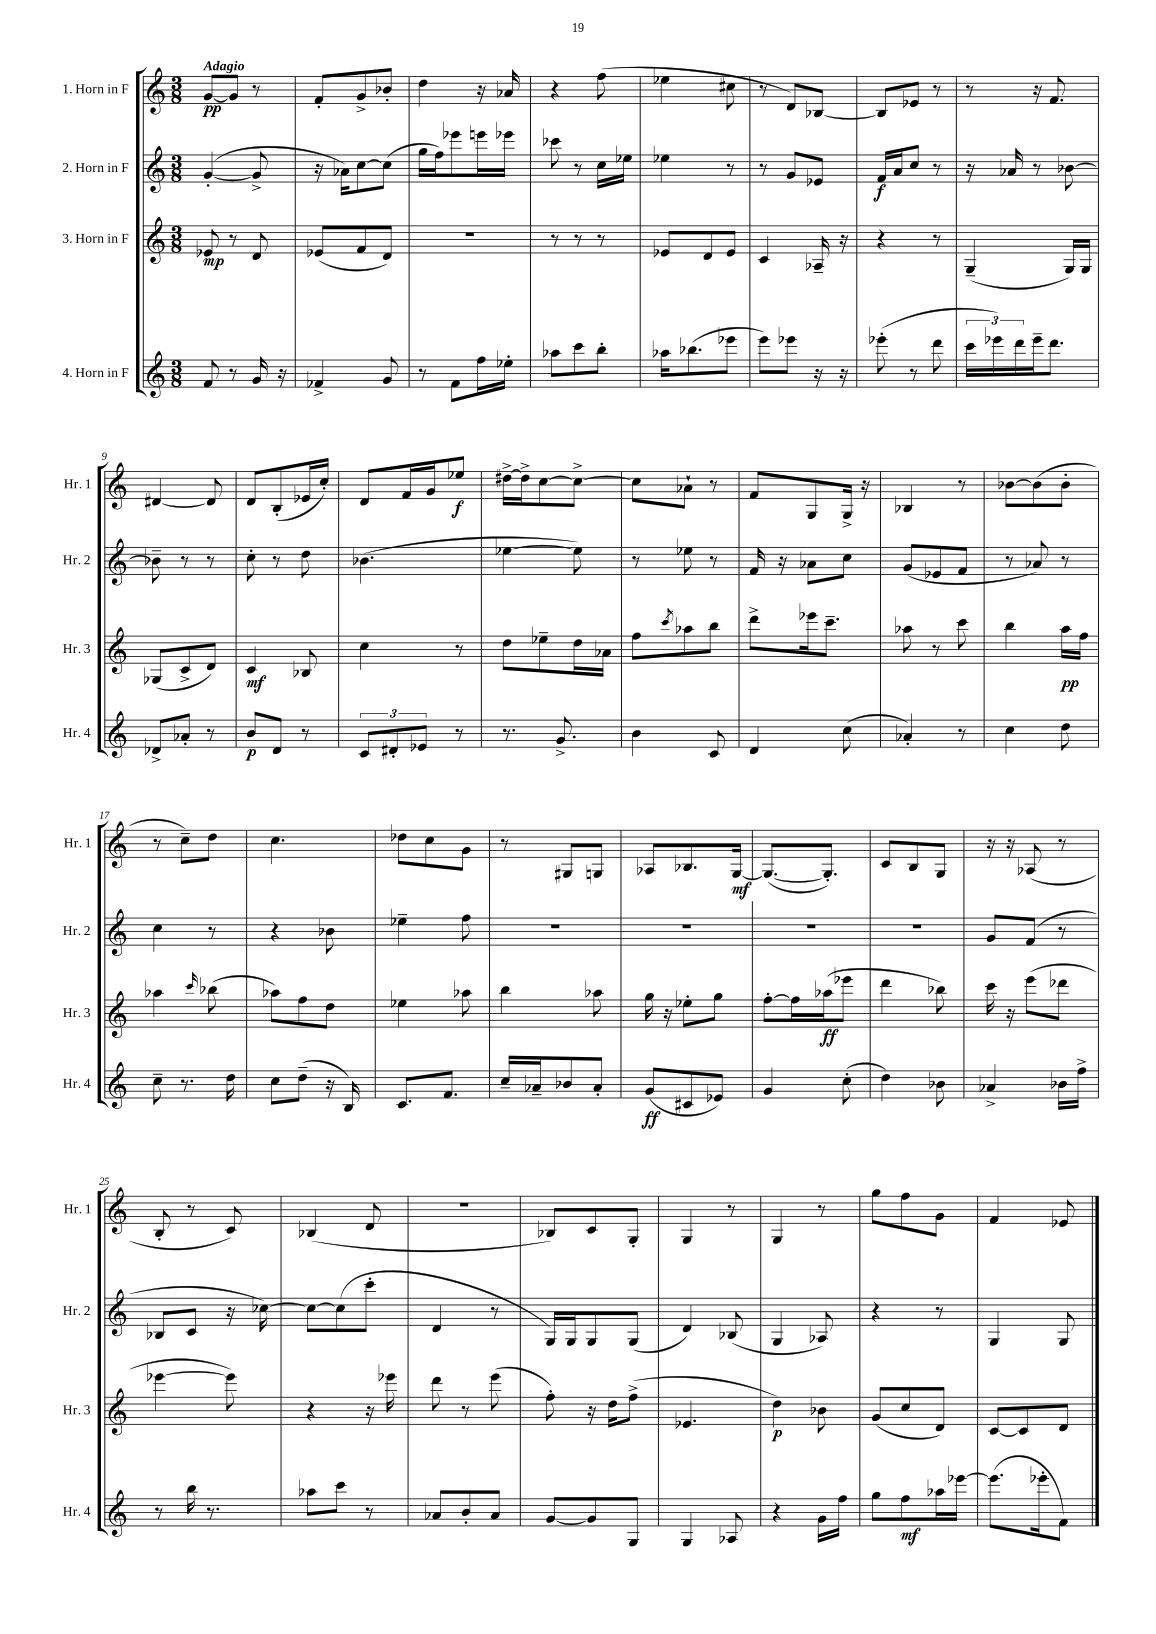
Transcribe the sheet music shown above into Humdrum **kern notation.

**kern	**dynam	**kern	**dynam	**kern	**dynam	**kern	**dynam
*part4	*part4	*part3	*part3	*part2	*part2	*part1	*part1
*staff4	*staff4	*staff3	*staff3	*staff2	*staff2	*staff1	*staff1
*I"4. Horn in F	*	*I"3. Horn in F	*	*I"2. Horn in F	*	*I"1. Horn in F	*
*I'Hr. 4	*	*I'Hr. 3	*	*I'Hr. 2	*	*I'Hr. 1	*
*clefG2	*	*clefG2	*	*clefG2	*	*clefG2	*
*k[]	*	*k[]	*	*k[]	*	*k[]	*
*M3/8	*	*M3/8	*	*M3/8	*	*M3/8	*
=1	=1	=1	=1	=1	=1	=1	=1
!	!	!	!	!	!	!LO:TX:a:B:t=Adagio	!
8f/	.	8e-X/	mp	([4g'/	.	[8g/L	pp
8r	.	8r	.	.	.	8g/J]	.
16g/	.	8d/	.	8g^/]	.	8r	.
16r	.	.	.	.	.	.	.
=2	=2	=2	=2	=2	=2	=2	=2
4f-X^/	.	(8e-X/L	.	16r	.	8f'/L	.
.	.	.	.	16a-X\KL)	.	.	.
.	.	8f/	.	[8cc\	.	8g^/	.
8g/	.	8d/J)	.	(8cc\J]	.	8b-X'/J	.
=3	=3	=3	=3	=3	=3	=3	=3
8r	.	4.r	.	16gg\LL	.	4dd\	.
.	.	.	.	16ff\J)	.	.	.
8f\L	.	.	.	8eee-X\	.	.	.
16ff\L	.	.	.	16eeen\L	.	16r	.
16ee-X'\JJ	.	.	.	16eee-X\JJ	.	16a-X/	.
=4	=4	=4	=4	=4	=4	=4	=4
8aa-X\L	.	8r	.	8ccc-X\	.	4r	.
8ccc\	.	8r	.	8r	.	.	.
8bb'\J	.	8r	.	16cc\LL	.	(8ff\	.
.	.	.	.	16ee-X\JJ	.	.	.
=5	=5	=5	=5	=5	=5	=5	=5
16aa-X\KL	.	8e-X/L	.	4ee-X\	.	4ee-X\	.
(8.bb-X\	.	.	.	.	.	.	.
.	.	8d/	.	.	.	.	.
8eee-X\J	.	8e-/J	.	8r	.	8cc#X\	.
=6	=6	=6	=6	=6	=6	=6	=6
8eee\L)	.	4c/	.	8r	.	8r	.
8eee-X\J	.	.	.	8g/L	.	8d/L)	.
16r	.	16A-X~/	.	8e-X/J	.	[8B-X/J	.
16r	.	16r	.	.	.	.	.
=7	=7	=7	=7	=7	=7	=7	=7
(8eee-X'\	.	4r	.	16f/LL	f	8B-/L]	.
.	.	.	.	16a/J	.	.	.
8r	.	.	.	8cc/J	.	8e-X/J	.
8ddd\	.	8r	.	8r	.	8r	.
=8	=8	=8	=8	=8	=8	=8	=8
24ccc\LL	.	(4G~/	.	16r	.	8r	.
24eee-X\)	.	.	.	.	.	.	.
.	.	.	.	16a-X/	.	.	.
24ddd\	.	.	.	.	.	.	.
16eee-~\J	.	.	.	8r	.	16r	.
8.ddd\J	.	.	.	.	.	8.f/	.
.	.	16G/LL)	.	[8b-X\	.	.	.
.	.	16G/JJ	.	.	.	.	.
!!LO:LB:g=z
=9	=9	=9	=9	=9	=9	=9	=9
8d-X^/L	.	(8G-X/L	.	8b-X~\]	.	[4d#X/	.
8a-X'/J	.	8c^/	.	8r	.	.	.
8r	.	8d/J)	.	8r	.	8d#/]	.
=10	=10	=10	=10	=10	=10	=10	=10
8b/L	p	4c/	mf	8cc'\	.	8d/L	.
8d/J	.	.	.	8r	.	(8B'/	.
8r	.	8B-X/	.	8dd\	.	16e-X/L	.
.	.	.	.	.	.	16cc'/JJ)	.
=11	=11	=11	=11	=11	=11	=11	=11
12c/L	.	4cc\	.	(4.b-X\	.	8d/L	.
12d#X'/	.	.	.	.	.	.	.
.	.	.	.	.	.	16f/L	.
12e-X/J	.	.	.	.	.	.	.
.	.	.	.	.	.	16g/J	.
8r	.	8r	.	.	.	8ee-X/J	f
=12	=12	=12	=12	=12	=12	=12	=12
8.r	.	8dd\L	.	[4ee-X\	.	[16dd#X^\LL	.
.	.	.	.	.	.	16dd#^\J]	.
.	.	8ee-X~\	.	.	.	[8cc\	.
8.g^/	.	.	.	.	.	.	.
.	.	16dd\L	.	8ee-\])	.	8cc^\J_	.
.	.	16a-X\JJ	.	.	.	.	.
=13	=13	=13	=13	=13	=13	=13	=13
4b\	.	8ff\L	.	8r	.	8cc\L]	.
.	.	8qccc/	.	.	.	.	.
.	.	8aa-X\	.	8ee-X\	.	8a-X`\J	.
8c/	.	8bb\J	.	8r	.	8r	.
=14	=14	=14	=14	=14	=14	=14	=14
4d/	.	8ddd^\L	.	16f/	.	8f/L	.
.	.	.	.	16r	.	.	.
.	.	16eee-X\k	.	8a-X\L	.	8G/	.
.	.	8.ccc~\J	.	.	.	.	.
(8cc\	.	.	.	8cc\J	.	16G^/Jk	.
.	.	.	.	.	.	16r	.
=15	=15	=15	=15	=15	=15	=15	=15
4a-X'/)	.	8aa-X\	.	(8g/L	.	4B-X/	.
.	.	8r	.	8e-X/	.	.	.
8r	.	8ccc\	.	8f/J	.	8r	.
=16	=16	=16	=16	=16	=16	=16	=16
4cc\	.	4bb\	.	8r	.	[8b-X\L	.
.	.	.	.	8a-X/)	.	(8b-\]	.
8dd\	.	16aa\LL	pp	8r	.	8b-'\J	.
.	.	16ff\JJ	.	.	.	.	.
!!LO:LB:g=z
=17	=17	=17	=17	=17	=17	=17	=17
8cc~\	.	4aa-X\	.	4cc\	.	8r	.
8.r	.	.	.	.	.	8cc~\L)	.
.	.	16qqccc/	.	.	.	.	.
.	.	(8bb-X\	.	8r	.	8dd\J	.
16dd\	.	.	.	.	.	.	.
=18	=18	=18	=18	=18	=18	=18	=18
8cc\L	.	8aa-X\L)	.	4r	.	4.cc\	.
(8dd~\J	.	8ff\	.	.	.	.	.
16r	.	8dd\J	.	8b-X\	.	.	.
16B/)	.	.	.	.	.	.	.
=19	=19	=19	=19	=19	=19	=19	=19
8.c/L	.	4ee-X\	.	4ee-X~\	.	8dd-X\L	.
.	.	.	.	.	.	8cc\	.
8.f/J	.	.	.	.	.	.	.
.	.	8aa-X\	.	8ff\	.	8g\J	.
=20	=20	=20	=20	=20	=20	=20	=20
16cc~/LL	.	4bb\	.	4.r	.	8r	.
16a-X~/J	.	.	.	.	.	.	.
8b-X/	.	.	.	.	.	8G#X/L	.
8a-'/J	.	8aa-X\	.	.	.	8Gn/J	.
=21	=21	=21	=21	=21	=21	=21	=21
(8g/L	ff	16gg\	.	4.r	.	8A-X/L	.
.	.	16r	.	.	.	.	.
8c#X/	.	8ee-X'\L	.	.	.	8.B-X/	.
8e-X/J)	.	8gg\J	.	.	.	.	.
.	.	.	.	.	.	[16G/Jk	mf
=22	=22	=22	=22	=22	=22	=22	=22
4g/	.	[8ff'\L	.	4.r	.	(8.G/L_	.
.	.	16ff\L]	.	.	.	.	.
.	.	(16aa-X\J	ff	.	.	8.G'/J])	.
(8cc'\	.	8eee-X\J	.	.	.	.	.
=23	=23	=23	=23	=23	=23	=23	=23
4dd\)	.	4ddd\	.	4.r	.	8c/L	.
.	.	.	.	.	.	8B/	.
8b-X\	.	8bb-X\)	.	.	.	8G/J	.
=24	=24	=24	=24	=24	=24	=24	=24
4a-X^/	.	16ccc\	.	8g/L	.	16r	.
.	.	16r	.	.	.	16r	.
.	.	(8eee\L	.	(8f/J	.	(8A-X/	.
16b-X\LL	.	8ddd-X\J	.	8r	.	8r	.
16ff^\JJ	.	.	.	.	.	.	.
!!LO:LB:g=z
=25	=25	=25	=25	=25	=25	=25	=25
8r	.	[4eee-X\	.	8B-X/L	.	8B'/	.
16bb\	.	.	.	8c/J	.	8r	.
8.r	.	.	.	.	.	.	.
.	.	8eee-\])	.	16r	.	8c/)	.
.	.	.	.	[16cc-X\)	.	.	.
=26	=26	=26	=26	=26	=26	=26	=26
8aa-X\L	.	4r	.	8cc-\L_	.	(4B-X/	.
8ccc\J	.	.	.	(8cc-\]	.	.	.
8r	.	16r	.	8ccc'\J	.	8d/	.
.	.	16eee-X\	.	.	.	.	.
=27	=27	=27	=27	=27	=27	=27	=27
8a-X/L	.	8ddd\	.	4d/	.	4.r	.
8b'/	.	8r	.	.	.	.	.
8a-/J	.	(8eee\	.	8r	.	.	.
=28	=28	=28	=28	=28	=28	=28	=28
[8g/L	.	8ff'\)	.	16G/LL)	.	8B-X/L)	.
.	.	.	.	16G/J	.	.	.
8g/]	.	16r	.	8G/	.	8c/	.
.	.	16dd\KL	.	.	.	.	.
8G/J	.	(8ff^\J	.	(8G/J	.	8G'/J	.
=29	=29	=29	=29	=29	=29	=29	=29
4G/	.	4.e-X/	.	4d/)	.	4G/	.
8A-X/	.	.	.	(8B-X/	.	8r	.
=30	=30	=30	=30	=30	=30	=30	=30
4r	.	4dd\)	p	4G/	.	4G/	.
16g\LL	.	8b-X\	.	8A-X/)	.	8r	.
16ff\JJ	.	.	.	.	.	.	.
=31	=31	=31	=31	=31	=31	=31	=31
8gg\L	.	(8g/L	.	4r	.	8gg\L	.
8ff\	mf	8cc/	.	.	.	8ff\	.
16aa-X\L	.	8d/J)	.	8r	.	8g\J	.
[16eee-X\JJ	.	.	.	.	.	.	.
=32	=32	=32	=32	=32	=32	=32	=32
(8.eee-\L]	.	[8c/L	.	4G/	.	4f/	.
.	.	8c/]	.	.	.	.	.
16eee-X'\k	.	.	.	.	.	.	.
8f\J)	.	8d/J	.	8G/	.	8e-X/	.
==	==	==	==	==	==	==	==
*-	*-	*-	*-	*-	*-	*-	*-
